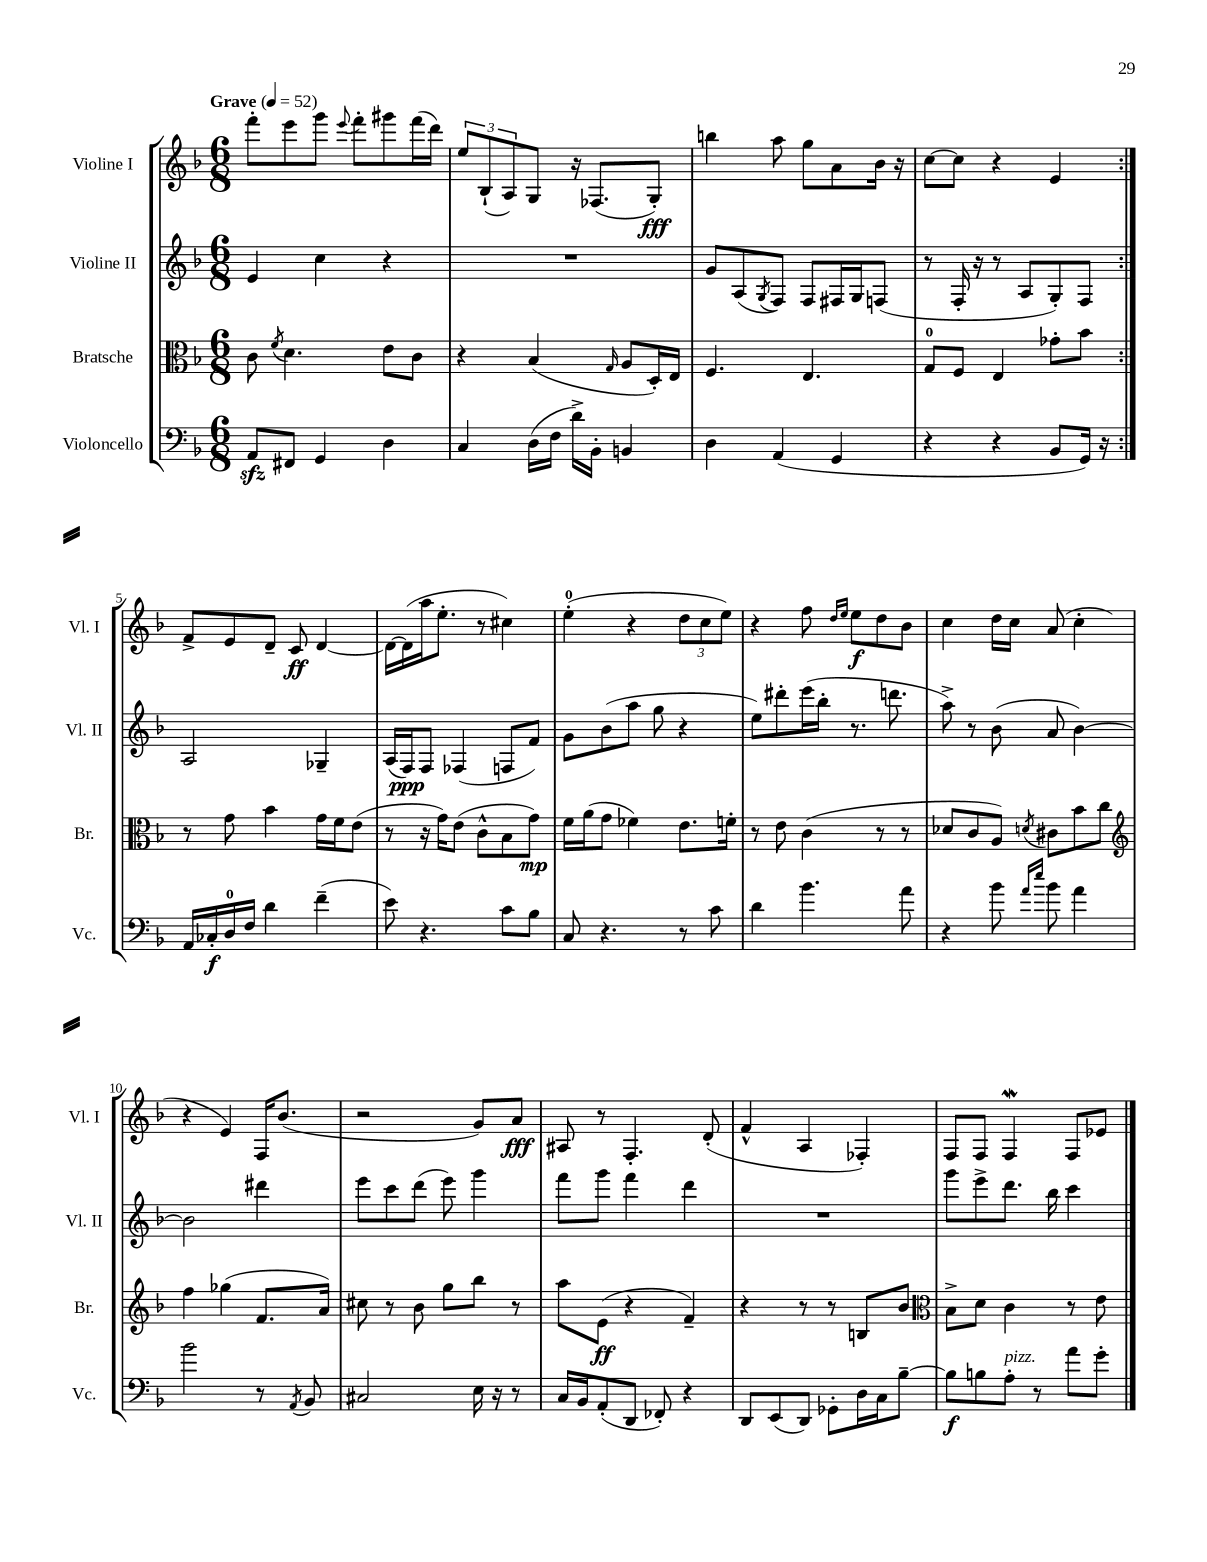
<<
\new StaffGroup <<
\new Staff = "s0" \with { instrumentName = "Violine I" shortInstrumentName = "Vl. I" } {
    \clef treble \key f \major \numericTimeSignature \time 6/8 \tempo "Grave" 4 = 52
    \repeat volta 2 { f'''8-. e'''8 g'''8 \appoggiatura { e'''8 } f'''8-. gis'''8 f'''16( d'''16) |
    \tuplet 3/2 { e''8 bes8-!( a8) } g8 r16 fes8.( g8-.\fff) |
    b''4 a''8 g''8 a'8 bes'16 r16 |
    c''8~ c''8 r4 e'4 | }
    f'8-> e'8 d'8-- c'8\ff d'4~ |
    d'16~ d'16( a''16 e''8.-. r8 cis''4) |
    e''4-0-.( r4 \tuplet 3/2 { d''8 c''8 e''8) } |
    r4 f''8 \grace { d''16 e''16 } e''8\f d''8 bes'8 |
    c''4 d''16 c''16 a'8( c''4-. |
    r4 e'4) f16 bes'8.( |
    r2 g'8) a'8\fff |
    ais8 r8 f4.-. d'8-.( |
    f'4-^ a4 fes4-.) |
    f8 f8 f4\mordent f8 ees'8 \bar "|." |
}
\new Staff = "s1" \with { instrumentName = "Violine II" shortInstrumentName = "Vl. II" } {
    \clef treble \key f \major \numericTimeSignature \time 6/8
    \repeat volta 2 { e'4 c''4 r4 |
    R2. |
    g'8 a8( \acciaccatura { g8 } f8) f8 fis16 g16 f8( |
    r8 f16-. r16 r8 a8 g8-.) f8 | }
    a2 ges4-- |
    a16( f16\ppp) f8 fes4( f8 f'8) |
    g'8 bes'8( a''8 g''8 r4 |
    e''8) dis'''8-. e'''16( bes''16-. r8. d'''8. |
    a''8->) r8 bes'8( a'8 bes'4~) |
    bes'2 dis'''4 |
    e'''8 c'''8 d'''8( e'''8) g'''4 |
    f'''8 g'''8 f'''4 d'''4 |
    R2. |
    g'''8 e'''8-> d'''8. bes''16 c'''4 \bar "|." |
}
\new Staff = "s2" \with { instrumentName = "Bratsche" shortInstrumentName = "Br." } {
    \clef alto \key f \major \numericTimeSignature \time 6/8
    \repeat volta 2 { c'8 \acciaccatura { f'8 } d'4. e'8 c'8 |
    r4 bes4( \grace { g16 } a8 d16-.) e16 |
    f4. e4. |
    g8-0 f8 e4 ges'8-. bes'8 | }
    r8 g'8 bes'4 g'16 f'16 e'8( |
    r8 r16 g'16) e'8( c'8-^ bes8 g'8\mp) |
    f'16 a'16( g'8 fes'4) e'8. f'16-. |
    r8 e'8 c'4( r8 r8 |
    des'8 c'8 a8) \acciaccatura { d'8 } cis'8 bes'8 c''8 |
    \clef treble f''4 ges''4( f'8. a'16) |
    cis''8 r8 bes'8 g''8 bes''8 r8 |
    a''8 e'8\ff( r4 f'4--) |
    r4 r8 r8 b8 bes'8 |
    \clef alto bes8-> d'8 c'4 r8 e'8 \bar "|." |
}
\new Staff = "s3" \with { instrumentName = "Violoncello" shortInstrumentName = "Vc." } {
    \clef bass \key f \major \numericTimeSignature \time 6/8
    \repeat volta 2 { a,8\sfz fis,8 g,4 d4 |
    c4 d16( f16 d'16->) bes,16-. b,4 |
    d4 a,4( g,4 |
    r4 r4 bes,8 g,16) r16 | }
    a,16 ces16-.\f d16-0 f16 d'4 f'4--( |
    e'8) r4. c'8 bes8 |
    c8 r4. r8 c'8 |
    d'4 bes'4. a'8 |
    r4 bes'8 \grace { a'16 e''16 } bes'8 a'4 |
    bes'2 r8 \acciaccatura { a,8 } bes,8 |
    cis2 e16 r16 r8 |
    c16 bes,16 a,8-.( d,8 fes,8-.) r4 |
    d,8 e,8( d,8) ges,8-. d16 c16 bes8~-- |
    bes8\f b8 a8-.^\markup { \italic "pizz." } r8 a'8 g'8-. \bar "|." |
}
>>
>>
